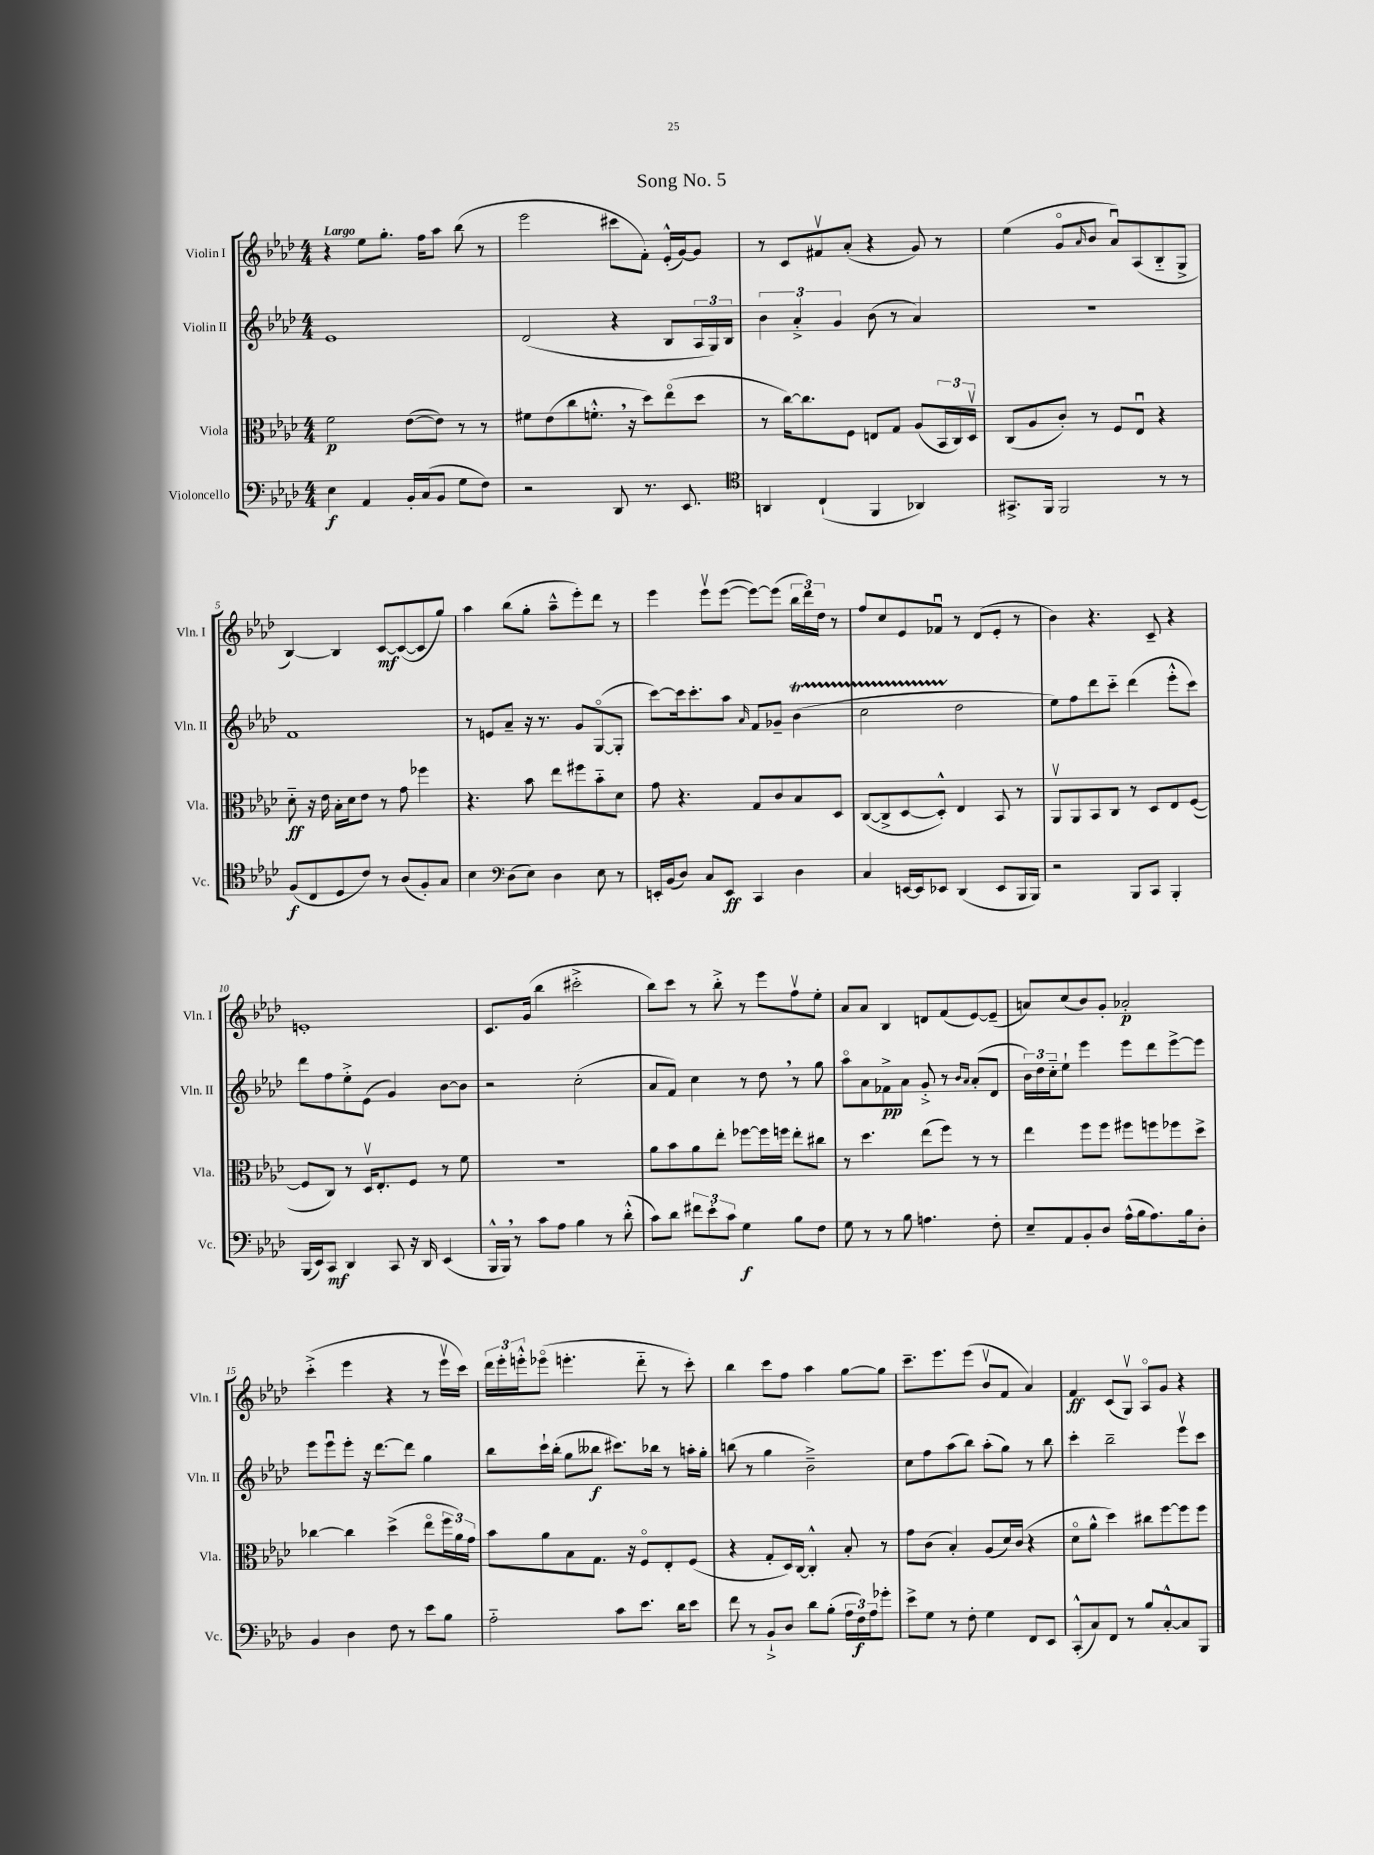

**kern	**kern	**kern	**kern
*staff4	*staff3	*staff2	*staff1
*clefF4	*clefC3	*clefG2	*clefG2
*k[b-e-a-d-]	*k[b-e-a-d-]	*k[b-e-a-d-]	*k[b-e-a-d-]
*M4/4	*M4/4	*M4/4	*M4/4
4E-	2f	1e-	4r
4AA-	.	.	8ee-
.	.	.	8.gg'
16BB-'	([8e-	.	.
(16C	.	.	16ff
8BB-	8e-])	.	8aa-
8G	8r	.	(8bb-
8F)	8r	.	8r
=	=	=	=
2r	8f#	(2d-	2eee-
.	(8e-	.	.
.	8cc	.	.
.	8.f'^^	.	.
8DD-	.	4r	8ccc#
.	16r	.	.
8.r	8dd-)	.	8f')
.	(8ee-o	8B-	(16e-'^^
8.EE-	.	.	[16g)
.	8dd-	24A-	8g]
.	.	24G)	.
.	.	24B-	.
=	=	=	=
*clefC4	*	*	*
4AA	8r	6b-	8r
.	[16cc)	.	8c
.	.	6a-'^	.
.	8.cc]	.	.
(4C`	.	.	8f#v
.	.	6g	.
.	8F	.	(8a-'
4FF	8E	(8b-	4r
.	8G	8r	.
4AA-)	(8A-	4a-)	8g)
.	24BB-	.	8r
.	24C)	.	.
.	24D-v	.	.
=	=	=	=
8.GG#^	(8C	1r	(4ee-
.	8A-	.	.
16FF	.	.	.
2FF	8c')	.	8go
.	.	.	16qqa-
.	8r	.	8b-
.	8F	.	8a-u)
.	8E-u	.	(8A-
8r	4r	.	8B-'~
8r	.	.	8G^
=	=	=	=
(8F	8d-'~	1f	[4B-)
8C	16r	.	.
.	16e-	.	.
8D-	16B-'	.	4B-]
.	16d-	.	.
8c)	8e-	.	.
8r	8r	.	[8c
(8A-	8g	.	(8c_
8F')	4ff-	.	8c]
8G	.	.	8gg)
=	=	=	=
4B-	4.r	8r	4aa-
.	.	8e	.
*clefF4	*	*	*
(8D-	.	8a-~	(8bb-
8E-)	8b-	16r	8gg'
.	.	8.r	.
4D-	8ee-	.	8aa-~^^
.	8ff#	8g	8eee-')
8E-	8b-'~	([8Go	8ddd-
8r	8d-	8G']	8r
=	=	=	=
16EE'	8g	[8ccc)	4eee-
(16BB-	.	.	.
8D-)	4.r	16ccc]	.
.	.	8.ccc'	.
8C	.	.	8eee-v
8EE	.	8aa-	([8eee-
.	.	16qqa-	.
4CC	8G	8f	8eee-_)
.	8c	8g-~	(8eee-]
4D-	8B-	(4b-	24bb-
.	.	.	24ddd-)
.	.	.	24dd-
.	8D-	.	8r
=	=	=	=
4C	([8C	2cc	8ff
.	8C^]	.	8cc
[16EE	[8D-	.	8e-
16EE]	.	.	.
8EE-	8D-'^^])	.	8f-u
(4DD-	4E-	2dd-	8r
.	.	.	(8d-
8EE-	8BB-	.	8e-'
16BBB-	8r	.	8r
16BBB-)	.	.	.
=	=	=	=
2r	8AA-v	8ee-)	4b-)
.	8AA-	8ff	.
.	8BB-	8ddd-	4.r
.	8C	8ccc'~	.
8BBB-	8r	(4ddd-	.
8CC	8D-	.	8c~
4BBB-'	8E-	8eee-'^^	4r
.	([8F	8ccc)	.
=	=	=	=
(16BBB-	8F]	8ddd-	1e'
16EE-)	.	.	.
8CC	8C)	8ff	.
4DD-	8r	8ee-'^	.
.	16D-v	(8e-	.
.	8.E-'	.	.
8CC	.	4g)	.
16r	8F	.	.
16DD-	.	.	.
(4EE-	8r	[8b-	.
.	8f	8b-]	.
=	=	=	=
16BBB-^^	1r	2r	8.c
16BBB-)	.	.	.
8r	.	.	.
.	.	.	(16g
8c	.	.	4bb-
8A-	.	.	.
4B-	.	(2cc'	2ccc#'^
8r	.	.	.
(8d-'^^	.	.	.
=	=	=	=
8c)	8a-	8a-	8bb-)
8d-	8b-	8f)	8ccc
12f#	8a-	4cc	8r
12e-'	.	.	.
.	8ee-'	.	8bb-'^
12c	.	.	.
4G	[8ff-	8r	8r
.	16ff-]	8dd-	8eee-
.	16ff	.	.
8B-	8ee-'	8r	8ffv
8F	8cc#	8gg	8ee-'
=	=	=	=
8G	8r	8aa-o	8a-
8r	4.dd-	8a-	8a-
8r	.	8f-^	4B-
8B-	.	8a-	.
4.A	(8ee-	8g'^	8d
.	8ff)	8r	(8f
.	.	16qqb-	.
.	.	16qqa-	.
.	8r	(8a-'	[8e-)
8F'	8r	8d-	(8e-~]
=	=	=	=
8E-~	4ee-	24b-)	8a)
.	.	24dd-	.
.	.	24cc'~	.
8AA-	.	8ee-`	(8cc
8BB-'	8ff	4eee-	8b-)
8D-	8ff	.	8g'
(16A-^^	8ff#	8eee-	2a-'
16B-	.	.	.
8.A-)	8ff	8ddd-	.
.	8ff-	[8eee-^	.
16B-	.	.	.
8D-'	8dd-^	8eee-]	.
=	=	=	=
4BB-	[4cc-	8eee-	(4ccc'^
.	.	8eee-u	.
4D-	4cc-]	8eee-'	4eee-
.	.	16r	.
.	.	[8.ddd-	.
8F	(4dd-^	.	4r
8r	.	8ddd-]	.
8e-	8ee-o	4gg	8r
8B-	24ff	.	16eee-v
.	24a-)	.	.
.	.	.	16ccc)
.	24g	.	.
=	=	=	=
2A-'~	8b-	8bb-	24ddd-
.	.	.	24eee-'
.	.	.	24eee'^^
.	8a-	16ccc`	(8eee-o
.	.	(16bb-'	.
.	8B-	8gg	4.eee'
.	8.G	8bb--	.
8c	.	8.ccc#)	.
.	16r	.	.
8.e-	8Fo	.	8ddd-'~
.	.	16bb-	.
.	8E-'	8r	8r
16d-	.	.	.
8e-	(8F	16aa'	8ccc')
.	.	16gg'	.
=	=	=	=
8f	4r	(8bb	4bb-
8r	.	8r	.
8BB-`^	8G'	4gg	8ccc
8D-	16D-)	.	8ff
.	[16C	.	.
8d-	4C'^^]	2b-~^)	4aa-
(8B-'	.	.	.
24A-	8B-'	.	[8gg
24F)	.	.	.
24A-	.	.	.
8g-'	8r	.	8gg]
=	=	=	=
8e-^	8g	8cc	8.ccc~
8G	(8c	8ff	.
.	.	.	8.eee-
8r	4B-')	(8aa-	.
8F'	.	8bb-)	(8eee-
4G	(8A-	(8aa-'	8b-v
.	16d-)	8gg)	8f
.	(16c	.	.
8FF	4r	8r	4a-)
8EE-	.	8bb-	.
=	=	=	=
(8CC'^^	8d-o	4ccc'	4f
8C)	8a-^^	.	.
8FF	4dd-)	2bb-~	(8c
8r	.	.	8Gv)
8B-	8cc#	.	8A-o
[8C'^^	[8ff	.	8g
8C]	8ff]	8eee-v	4r
8BBB-	8ff	8ccc	.
==	==	==	==
*-	*-	*-	*-
